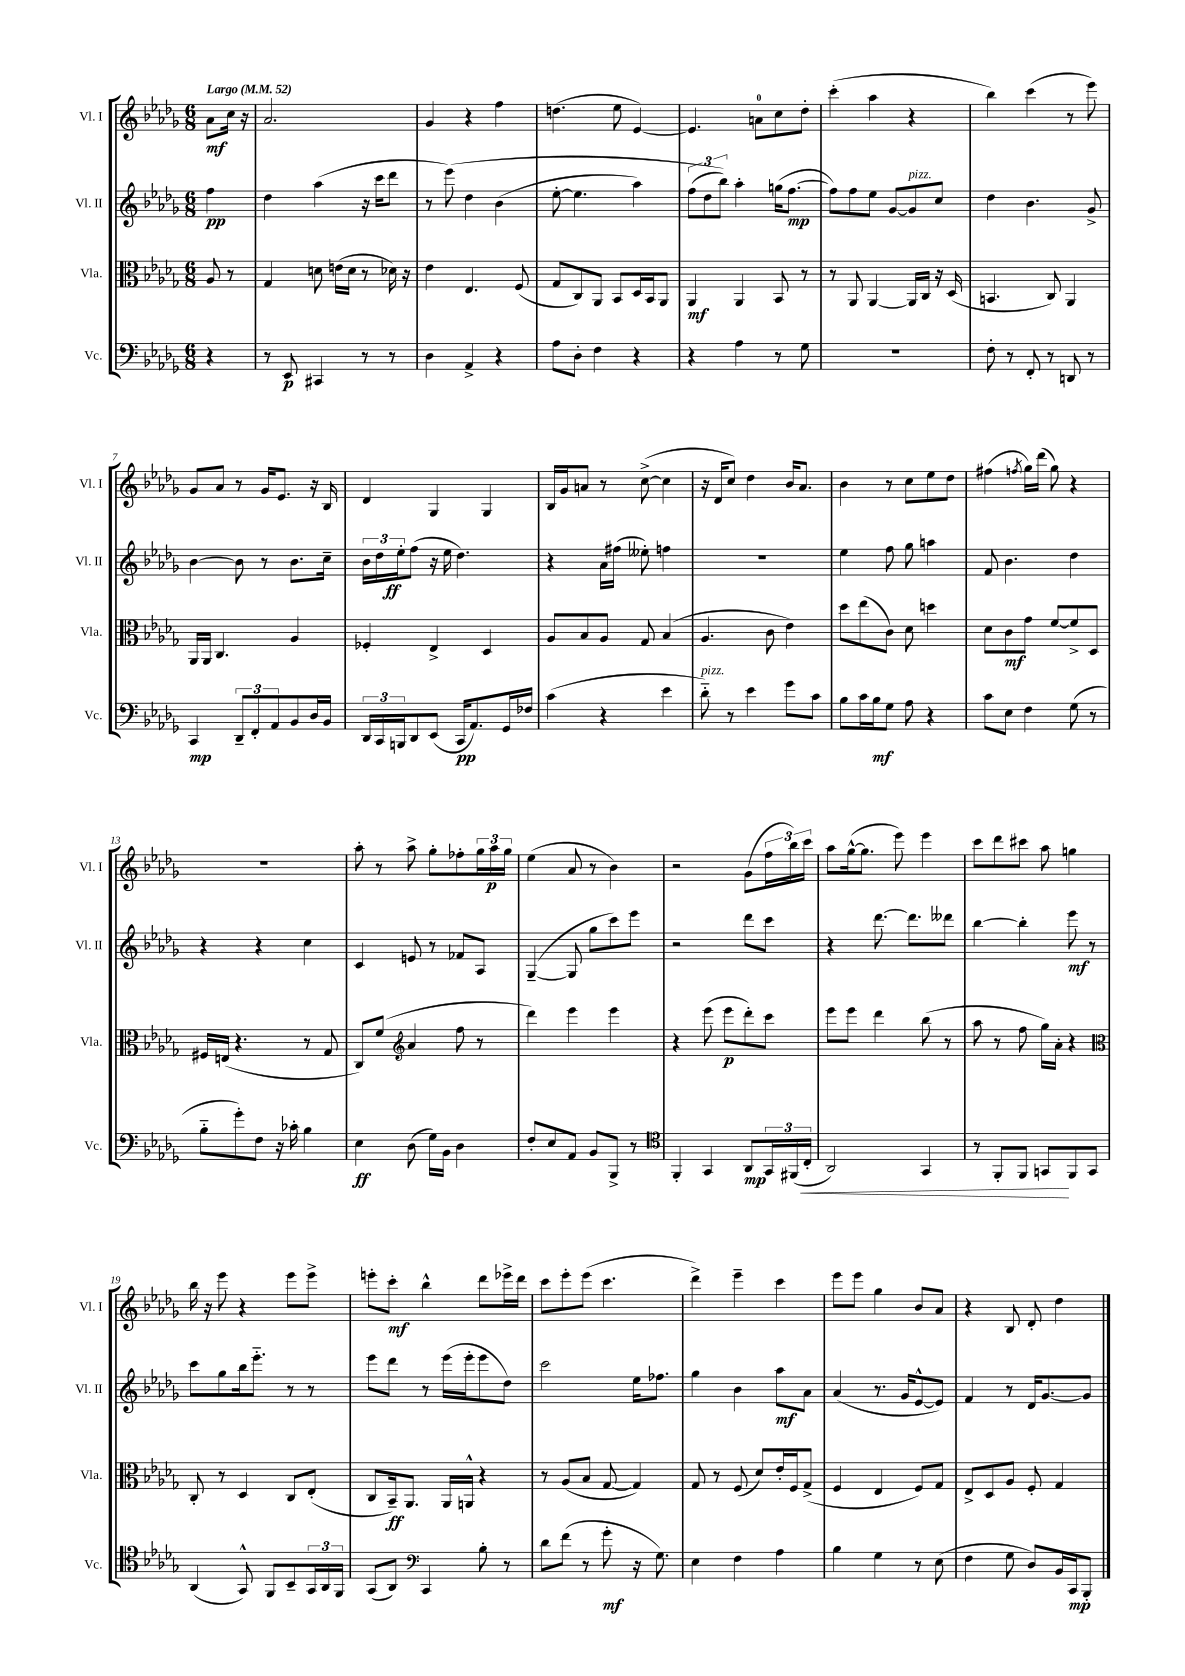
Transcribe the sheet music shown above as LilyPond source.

<<
\new StaffGroup <<
\new Staff = "s0" \with { instrumentName = "Vl. I" shortInstrumentName = "Vl. I" } {
    \clef treble \key des \major \numericTimeSignature \time 6/8 \partial 4 \tempo "Largo" 4 = 52
    aes'8\mf c''16 r16 |
    aes'2. |
    ges'4 r4 f''4 |
    d''4.( ees''8 ees'4~) |
    ees'4. a'8-0 c''8 des''8-. |
    c'''4-.( aes''4 r4 |
    bes''4) c'''4( r8 ees'''8) |
    ges'8 aes'8 r8 ges'16 ees'8. r16 bes16 |
    des'4 ges4 ges4 |
    bes16 ges'16 a'8 r8 c''8~->( c''4 |
    r16 des'16 c''8) des''4 bes'16 aes'8. |
    bes'4 r8 c''8 ees''8 des''8 |
    fis''4( \acciaccatura { f''8 } ges''16) des'''16( ges''8) r4 |
    R2. |
    aes''8-. r8 aes''8-> ges''8-. fes''8-. \tuplet 3/2 { ges''16 aes''16\p ges''16 } |
    ees''4( aes'8 r8 bes'4) |
    r2 ges'8( \tuplet 3/2 { f''16 bes''16) c'''16 } |
    aes''8 ges''16~-^( ges''8. ees'''8) ees'''4 |
    c'''8 des'''8 cis'''8 aes''8 g''4 |
    bes''16 r16 ees'''8 r4 ees'''8 ees'''8-> |
    e'''8-. c'''8-.\mf bes''4-^ des'''8 ees'''16-> des'''16 |
    c'''8 ees'''8-. ees'''8( c'''4. |
    des'''4->) ees'''4-- c'''4 |
    ees'''8 ees'''8 ges''4 bes'8 aes'8 |
    r4 bes8 des'8-. des''4 \bar "|." |
}
\new Staff = "s1" \with { instrumentName = "Vl. II" shortInstrumentName = "Vl. II" } {
    \clef treble \key des \major \numericTimeSignature \time 6/8 \partial 4
    f''4\pp |
    des''4 aes''4( r16 c'''16 des'''8 |
    r8 ees'''8)\( des''4 bes'4( |
    ees''8~-. ees''4. aes''4) |
    \tuplet 3/2 { f''8( des''8 bes''8)\) } aes''4-. g''16( f''8.~\mp |
    f''8) f''8 ees''8 ges'8~ ges'8^\markup { \italic "pizz." } c''8 |
    des''4 bes'4. ges'8-> |
    bes'4~ bes'8 r8 bes'8. c''16-- |
    \tuplet 3/2 { bes'16 des''16 ees''16-.\ff } f''8( r16 ees''16 des''4.) |
    r4 aes'16 fis''16( eeses''8-.) f''4 |
    R2. |
    ees''4 f''8 ges''8 a''4 |
    f'8 bes'4. des''4 |
    r4 r4 c''4 |
    c'4 e'8 r8 fes'8 aes8 |
    ges4~--( ges8 ges''8 c'''8) ees'''8 |
    r2 des'''8 c'''8 |
    r4 des'''8.~ des'''8. deses'''8 |
    bes''4~ bes''4-. ees'''8\mf r8 |
    c'''8 ges''8 bes''16 ees'''8.-_ r8 r8 |
    ees'''8 des'''8 r8 ees'''16( ees'''16-. ees'''8 des''8) |
    c'''2 ees''16 fes''8. |
    ges''4 bes'4 aes''8\mf aes'8 |
    aes'4( r8. ges'16 ees'8~-^ ees'8) |
    f'4 r8 des'16 ges'8.~ ges'8 \bar "|." |
}
\new Staff = "s2" \with { instrumentName = "Vla." shortInstrumentName = "Vla." } {
    \clef alto \key des \major \numericTimeSignature \time 6/8 \partial 4
    aes8 r8 |
    ges4 d'8 e'16( d'16 r8 des'16) r16 |
    ees'4 ees4. f8( |
    ges8 c8) aes,8 bes,8 des16 bes,16 aes,8 |
    aes,4\mf aes,4 bes,8 r8 |
    r8 aes,8 aes,4~ aes,16 c16 r16 des16( |
    b,4. c8) aes,4 |
    aes,16 aes,16 c4. aes4 |
    fes4-. ees4-> des4 |
    aes8 bes8 aes8 ges8 bes4( |
    aes4. c'8 ees'4) |
    des''8 ees''8( c'8) des'8 d''4 |
    des'8 c'8\mf ges'8 f'8~ f'8-> des8 |
    fis16 e16( r4. r8 ges8 |
    c8) f'8( \clef treble aes'4 f''8 r8 |
    des'''4) ees'''4 ees'''4 |
    r4 ees'''8( ees'''8\p des'''8-.) c'''8 |
    ees'''8 ees'''8 des'''4 bes''8( r8 |
    aes''8 r8 f''8 ges''16) aes'16-. r4 |
    \clef alto c8-. r8 des4 c8 ees8-.( |
    c8 bes,16--\ff) aes,8. aes,16 a,16-^ r4 |
    r8 aes8( bes8 ges8~ ges4) |
    ges8 r8 f8( des'8) ees'16-. f16 ges8->( |
    f4 ees4 f8) ges8 |
    ees8-> des8 aes8 f8-. ges4 \bar "|." |
}
\new Staff = "s3" \with { instrumentName = "Vc." shortInstrumentName = "Vc." } {
    \clef bass \key des \major \numericTimeSignature \time 6/8 \partial 4
    r4 |
    r8 ees,8\p cis,4 r8 r8 |
    des4 aes,4-> r4 |
    aes8 des8-. f4 r4 |
    r4 aes4 r8 ges8 |
    R2. |
    f8-. r8 f,8-. r8 d,8 r8 |
    c,4\mp \tuplet 3/2 { des,8-- f,8-. aes,8 } bes,8 des16 bes,16 |
    \tuplet 3/2 { des,16 c,16 b,,16 } des,8 ees,8( c,16\pp aes,8.) ges,16 fes16 |
    c'4( r4 ees'4 |
    des'8-_^\markup { \italic "pizz." }) r8 ees'4 ges'8 c'8 |
    bes8 c'16 bes16\mf ges8 aes8 r4 |
    c'8 ees8 f4 ges8( r8 |
    bes8-_ ges'8-.) f8 r16 ces'16-. bes4 |
    ees4\ff des8( ges16) bes,16 des4 |
    f8-. ees8 aes,8 bes,8 bes,,8-> r8 |
    \clef tenor f,4-. ges,4 aes,8\mp \tuplet 3/2 { ges,16 fis,16( c16-.\< } |
    aes,2) ges,4 |
    r8 f,8-. f,8 g,8\! f,8 g,8 |
    aes,4( ges,8-^) f,8 bes,8-- \tuplet 3/2 { ges,16 aes,16 f,16 } |
    ges,8( aes,8) \clef bass c,4 bes8-. r8 |
    des'8 f'8( r8 ges'8-.\mf r16 ges8.) |
    ees4 f4 aes4 |
    bes4 ges4 r8 ees8( |
    f4 ges8 des8) bes,16 c,16\mp bes,,8-. \bar "|." |
}
>>
>>
